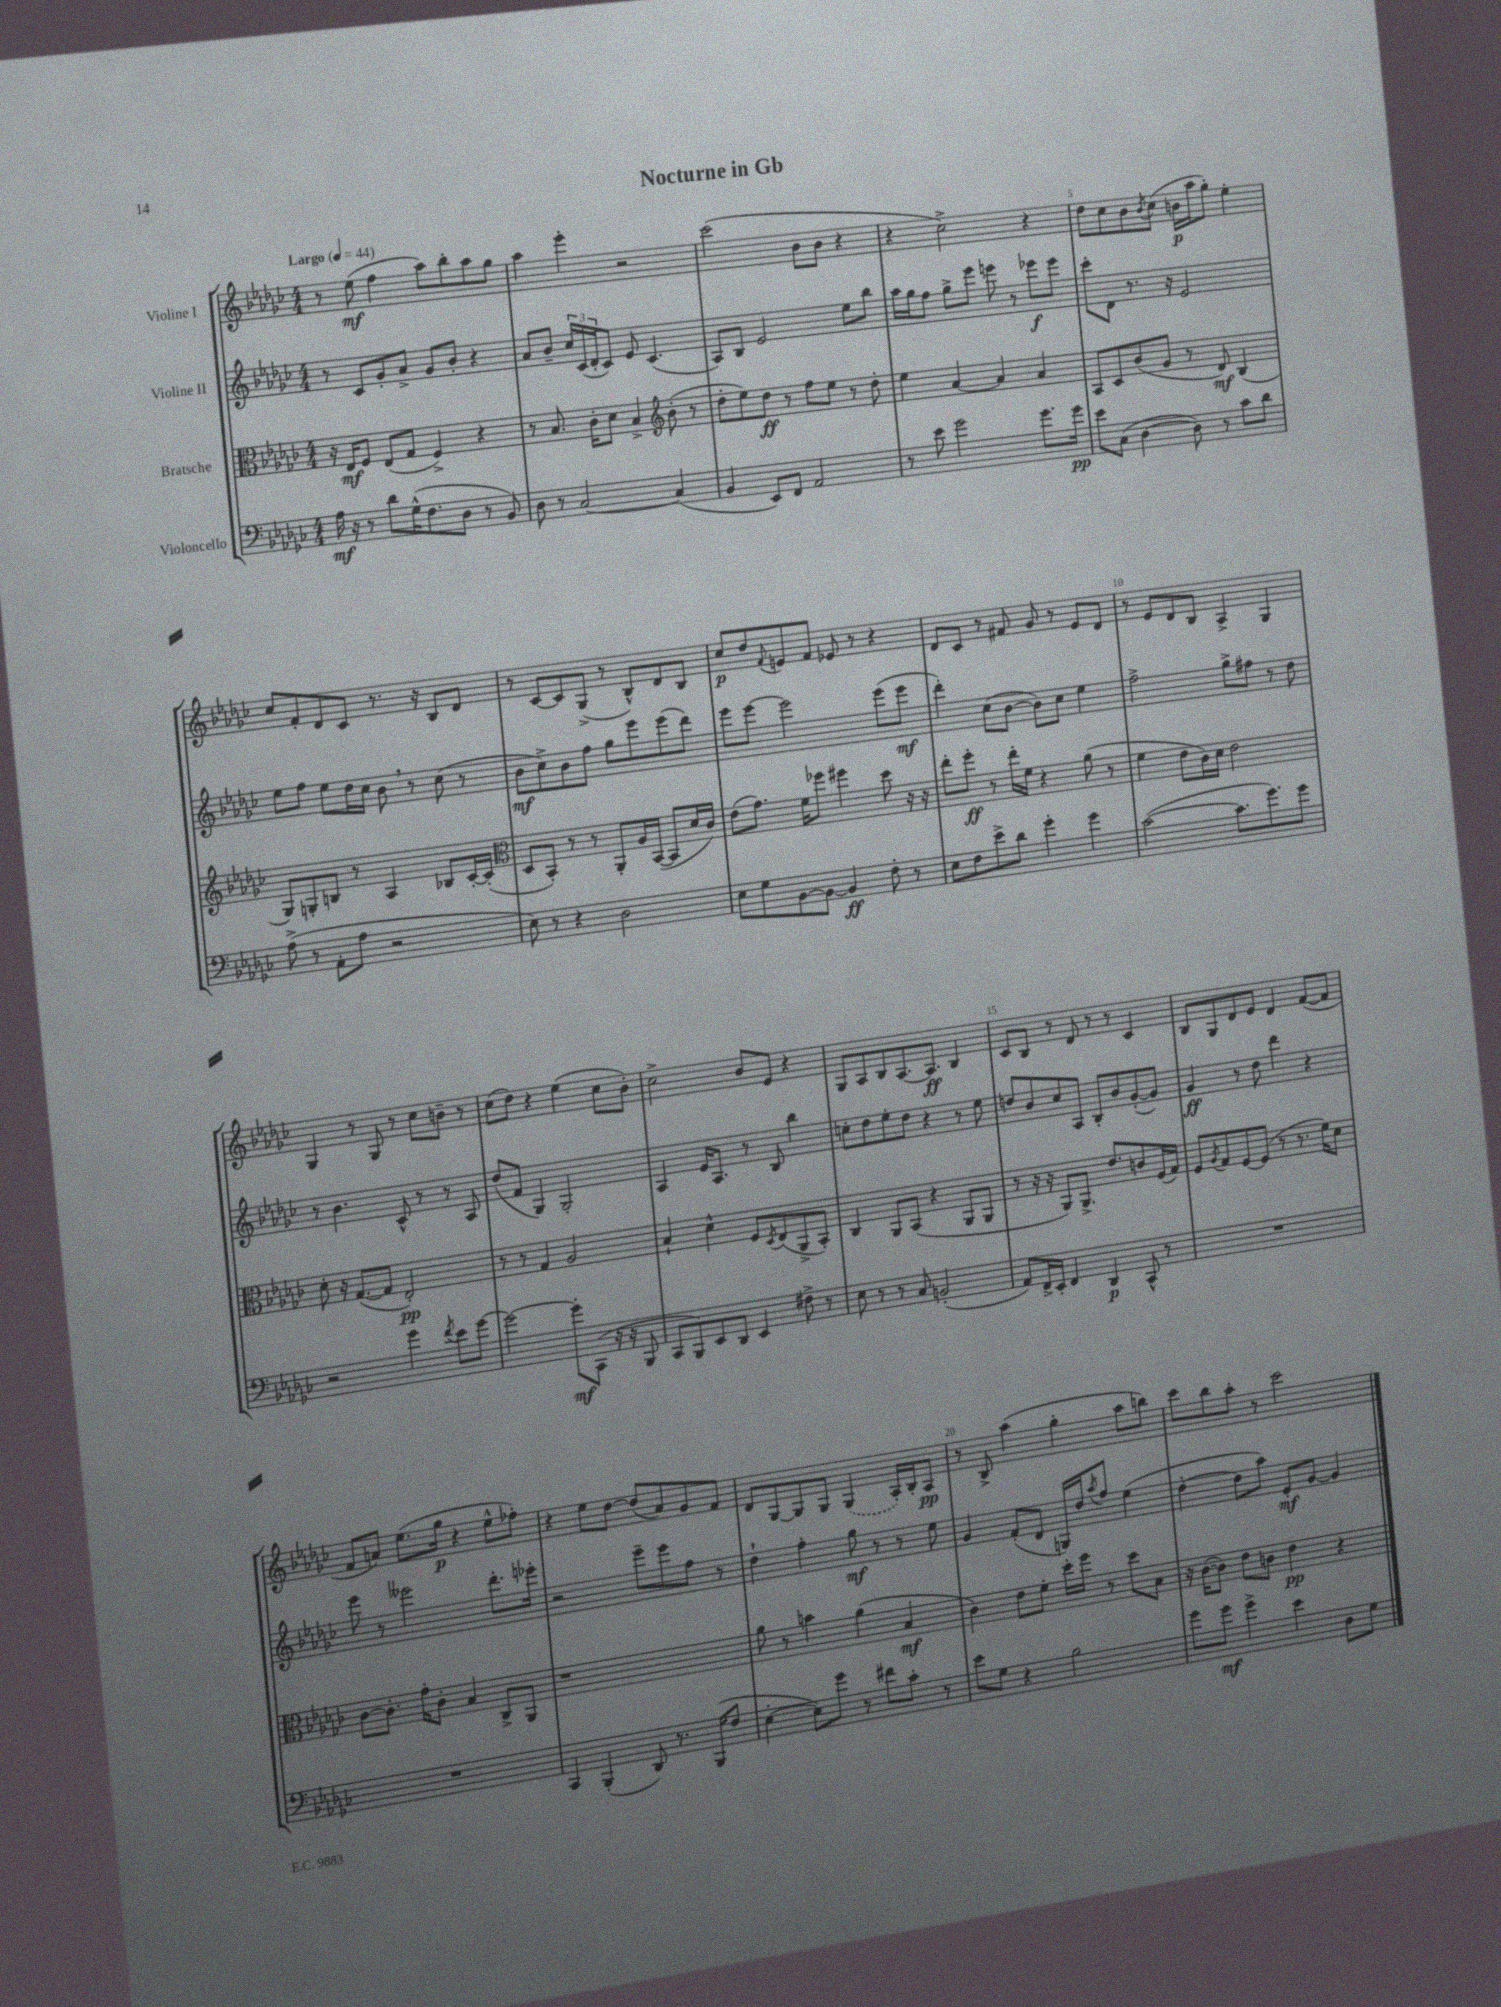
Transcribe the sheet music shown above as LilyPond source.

\header { title = "Nocturne in Gb" }
<<
\new StaffGroup <<
\new Staff = "s0" \with { instrumentName = "Violine I" } {
    \clef treble \key ges \major \numericTimeSignature \time 4/4 \tempo "Largo" 4 = 44
    r8 ees''8\mf( f''4 aes''8) bes''8-. aes''8 ges''8 |
    aes''4 ees'''4-. r2 |
    ces'''2( bes'8 bes'8 r4 |
    r4 ces''2->) r4 |
    des''8 ces''8 bes'8 \acciaccatura { bes'8 } ces''8( b'16\p aes''16 ges''8-.) ees''4-. |
    ces''8 f'8-. des'8 ces'8 r8. r16 bes8 des'8 |
    r8 ces'8~ ces'8 ges8->( r8 bes8-^) des'8 bes8 |
    ces''8\p des''8 \appoggiatura { f'8 } e'8 f'8 ees'8 r8 r4 |
    des'8 ces'8 r8 fis'8 ges'8 r8 ees'8 des'8 |
    r8 ees'8 des'8 bes8 aes4-> ges4 |
    ges4 r8 ges8 r8 ces''8 b'8-- r8 |
    ces''8( des''8) r4 ees''4( ces''8 bes'8-.) |
    ces''2-> bes'8 ees'8 r4 |
    ges8 aes8 bes8 aes8.~ aes8.\ff bes4 |
    ces'8 bes8 r8 des'8 r8 r8 ces'4 |
    bes8 ges8 des'8 ees'8 des'4 f'8~( f'8 |
    f'8 a'8) ees''8.( ges''16\p r4 ees''8-^ fes''8-.) |
    r4 ees''8 des''8~ des''8( aes'8) ges'8 f'8 |
    des'8 ges8~ ges8 ges8 \once \slurDashed ges4( aes16-.) bes16-. aes8\pp |
    r8 bes8-> aes''4( ges''4-. aes''8 b''8) |
    ces'''8 bes''8 aes''8-. r8 ces'''2 \bar "|." |
}
\new Staff = "s1" \with { instrumentName = "Violine II" } {
    \clef treble \key ges \major \numericTimeSignature \time 4/4
    r8 ces'8 ges'8-. aes'8-> ges'8 bes'8-. r4 |
    aes'8 bes'8-- \tuplet 3/2 { ces''16 ces'16( des'16-. } ces'8) ees'8 ces'4.( |
    aes8) bes8 ees'2 ees''8 bes''8 |
    aes''16 ges''16 f''8 ges''8-> ees'''8 e'''8 r8 ees'''8\f ees'''8 |
    ces'''8-. des'8 r8. r16 ees'2 |
    ees''8 f''8 ees''8 des''16 ces''16 bes'8 \breathe r8 ces''8( r8 |
    bes'8\mf ces''8->) bes'8 f''8 ges''8 ees'''8 ees'''8( des'''8) |
    ees'''8 ees'''8~ ees'''2 ees'''8( ees'''8\mf |
    des'''4-.) ces''8( bes'8~ bes'8) ces''8 ees''4 |
    f''2-> ges''8-> fis''8 r8 des''8 |
    r8 bes'4. ces'8-^ r8 r8 aes8 |
    des''8( f'8 ges4) ges2-. |
    aes4 ees'16 aes8. r8 bes8 bes''4 |
    c''8-. des''8 ees''8-. des''8 r4 r8 ees''8 |
    d''8 bes'8 ces''8 aes8 bes8-. bes'8 ges'8~-.( ges'8) |
    ges'4\ff r8 des''8 des'''4 r4 |
    ees'''8 r8 eeses'''2 des'''8.-. ees'''16-. |
    r2 ees'''8-- ees'''8 f''8 r8 |
    des''4-! f''4-. ges''8\mf r8 r8 ees''8 |
    ges'4 f'8-.( des'8 g16) des''16 \acciaccatura { aes''8 } f''8 ees''4( |
    des''4~-. des''8 aes''8) ees'8-.\mf ges'8~ ges'4 \bar "|." |
}
\new Staff = "s2" \with { instrumentName = "Bratsche" } {
    \clef alto \key ges \major \numericTimeSignature \time 4/4
    r16 ees16\mf f8 ees8( ges8 f4->) r4 |
    r8 bes8. ces'16-. des'8 bes4-> \clef treble bes'8-.( r8 |
    des''8-. ees''8) des''8\ff r8 f''8 ees''8 r8 des''8-. |
    ees''4 aes'4~ aes'4 aes'4 |
    aes8 ces'8 bes'8( ges'8 r8 des'8\mf) bes4( |
    ges8) g8-. b8 r8 aes4 bes8 ces'16~-. ces'16-.( |
    \clef alto des8 bes,8-.) r8 r8 aes,8-. aes16 bes,16~( bes,8 des'16 ces'16) |
    ees'8( ges'8.) f'16 fes''8 fis''4 des''8 r16 r16 |
    ees''8-. f''8-.\ff r8 ees''16-. f'16 r4 aes'8( r8 |
    f'4 ees'8 ces'16) des'16 ees'2 |
    des'8-. r16 ges8.~( ges8 ees2-.\pp) |
    r8 r8 ges4 aes2 |
    bes4-! des'4-^ f8 \acciaccatura { des8 } ees8( aes,8-> bes,8-.) |
    ces4 aes,8 bes,8( r4 aes,8 aes,8 |
    r8 r16 r16 aes,8) aes,8.-> ees'8. c'8 f16( ges16) |
    f8 \acciaccatura { aes8 } ges8 f8~ f8( r8 r8. f'16) des'8 |
    ces'8~ ces'8.-. ges'16-. ces'8-. bes4 ces8-> aes,8 |
    r1 |
    aes'8 r8 b'4 aes'4( bes4\mf |
    ces'4) ees'8 f'8-. des''16-. f''16 r8 des''8 bes8 |
    r16 ces'16~( ces'8) ees'8 c'8 ees'4\pp r4 \bar "|." |
}
\new Staff = "s3" \with { instrumentName = "Violoncello" } {
    \clef bass \key ges \major \numericTimeSignature \time 4/4
    aes16\mf r16 r8 des'8 ges16-^( f8. des8 r8 bes,8) |
    des8 r8 ces2~ ces4( |
    bes,4 ees,8) f,8 aes,2 |
    r8 ees'8 ges'2 ges'8. ges'16\pp |
    ees'8 ces8( des4~ des8) r8 ces'8 des'8 |
    aes8->( r8 aes,8-. aes8 r2 |
    ees8) r8 r4 des2 |
    ees8 ges8 bes,8~ bes,8~ bes,4\ff f8-. r8 |
    ees8 f8 ees'8-> des'8 ges'4-. ges'4 |
    ces'2~( ces'8. ges'8.) ges'8 |
    r2 ges'4 \acciaccatura { f'8 } ees'8 ges'8~ |
    ges'2~ ges'8-.\mf ces,8( r16 r16 bes,,8 |
    ces,8 bes,,8) ees,8 des,8 ees,4 fis8-> r8 |
    ees8 r8 r8 ces8 b,2-.( |
    aes,8) f,16-> ees,16-. f,4 des,4\p ces,8-^ r8 |
    R1 |
    R1 |
    ces,4 bes,,4-.( des,8) r8. bes,,16( f8 |
    ees4~-. ees8) ges'8 r8 fis'8 ces'8-. r8 |
    ees'8 ges8 r4 bes2 |
    ges'8 ges'8\mf ges'4-> ees'4 des8 ges8 \bar "|." |
}
>>
>>
\layout { \context { \Score \override BarNumber.break-visibility = ##(#f #t #t) barNumberVisibility = #(every-nth-bar-number-visible 5) } }
